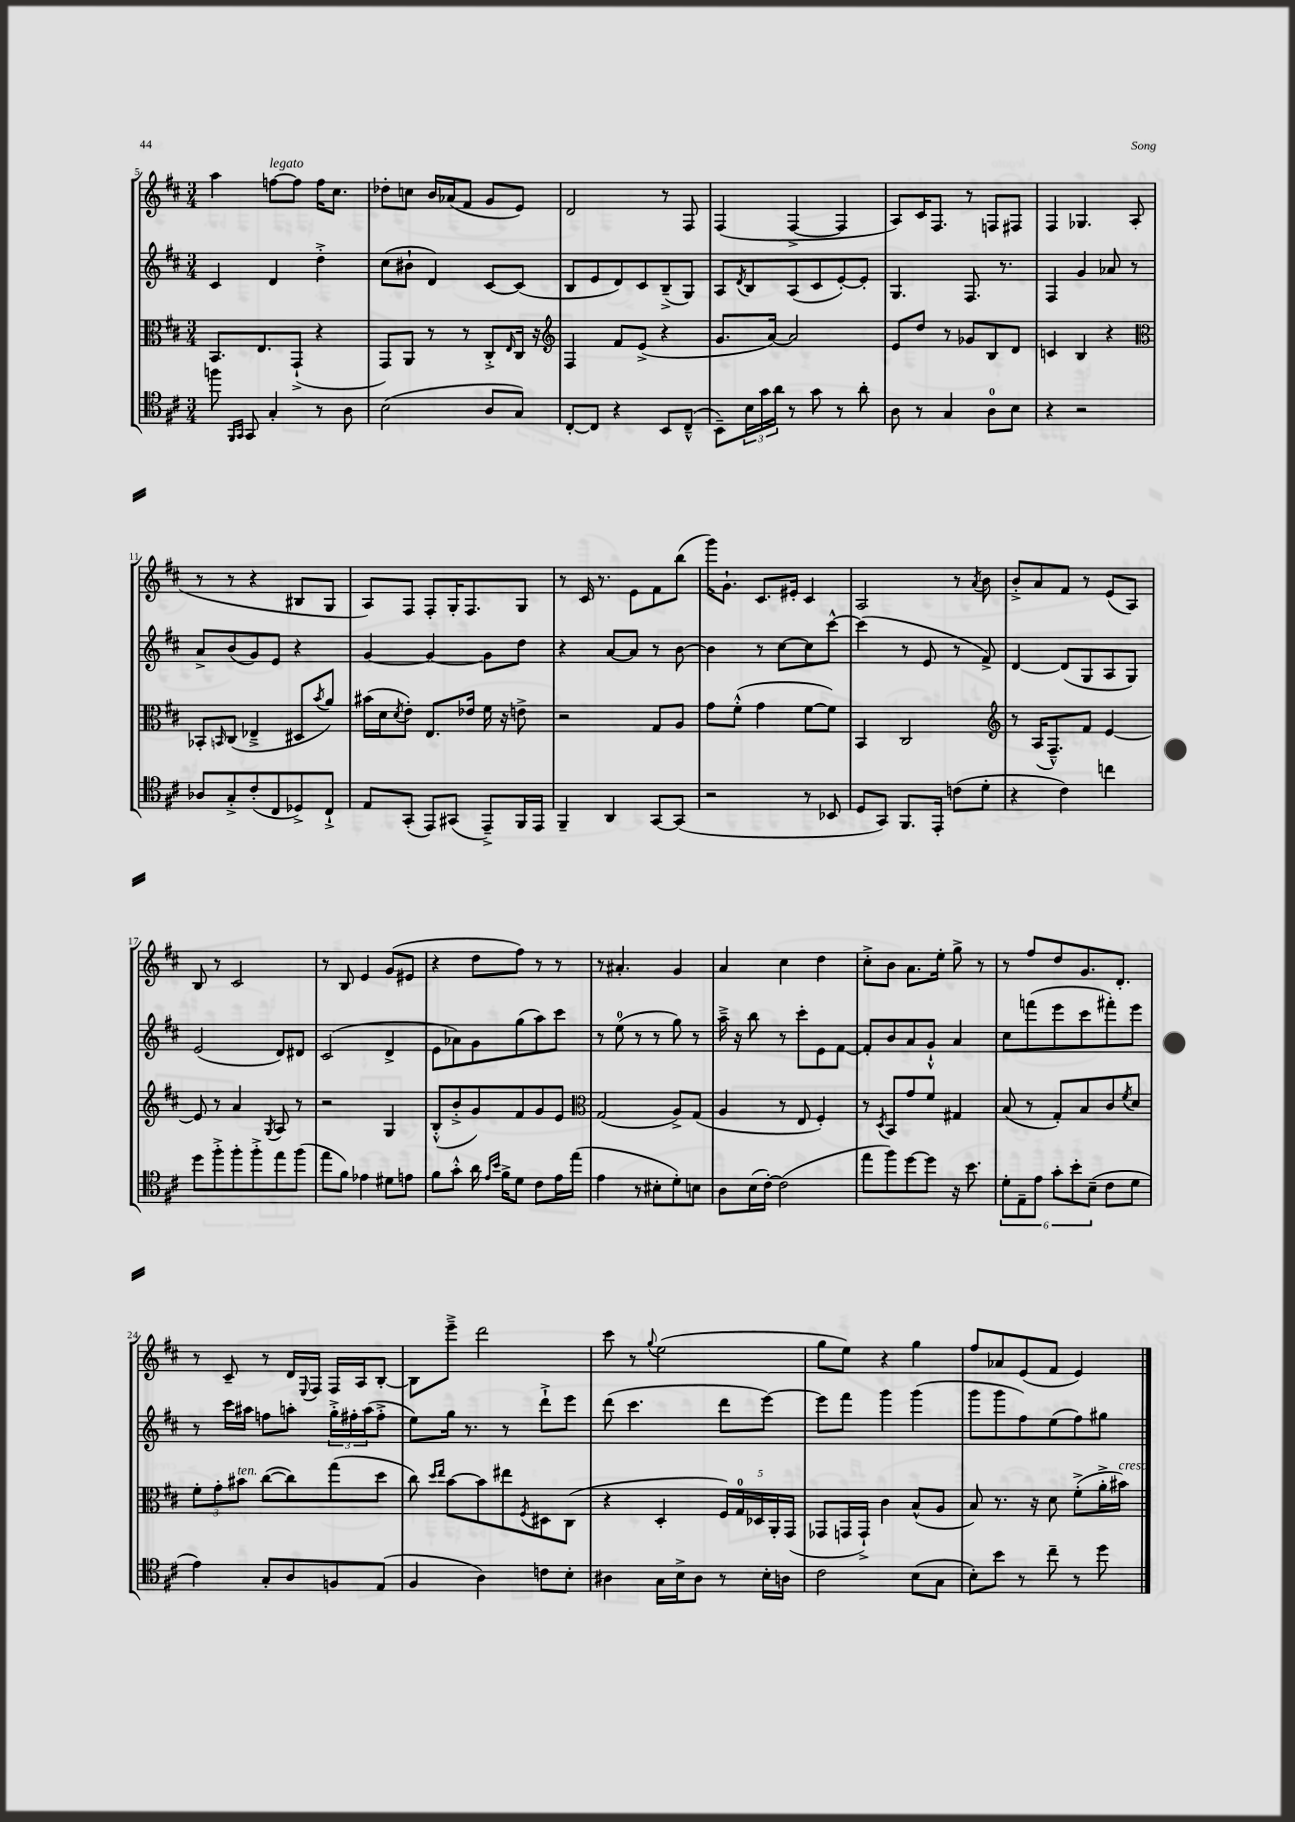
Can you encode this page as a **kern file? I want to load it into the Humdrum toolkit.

**kern	**kern	**kern	**kern
*staff4	*staff3	*staff2	*staff1
*clefC4	*clefC3	*clefG2	*clefG2
*k[f#c#]	*k[f#c#]	*k[f#c#]	*k[f#c#]
*M3/4	*M3/4	*M3/4	*M3/4
8ff	8.BB	4c#	4aa
16qqFF#	.	.	.
16qqGG	.	.	.
8GG	.	.	.
.	8.E	.	.
4G'	.	4d	[8ff
.	(8GG`^	.	8ff]
8r	4r	4dd'^	16ff
.	.	.	8.cc#
8A	.	.	.
=	=	=	=
(2B	8GG)	(8cc#	8dd-'
.	8AA	8b#`	8cc
.	8r	4d)	16b
.	.	.	(16a-
.	8r	.	8f#
8A	8C#'^	[8c#	8g
.	16qqE	.	.
8G)	16C#	(8c#]	8e)
.	16r	.	.
=	=	=	=
*	*clefG2	*	*
[8C#'	4F#	8B	2d
8C#]	.	8e	.
4r	8f#	8d)	.
.	(8e^	8c#	.
8BB	4r	(8B~^	8r
(8C#~^^	.	8G)	8F#
=	=	=	=
8BB~)	8.g	8A	(4F#
.	.	8qd	.
24B	.	8B	.
24g	.	.	.
.	[16a)	.	.
24a	.	.	.
8r	2a]	(8A	[4F#^
8g	.	8c#	.
8r	.	[8e')	4F#]
8a'	.	8e']	.
=	=	=	=
8A	8e	4.G	8A)
8r	8dd	.	16c#
.	.	.	8.F#
4G	8r	.	.
.	8g-	8.F#	8r
8A	8B	.	8F
.	.	8.r	.
8B	8d	.	8F#
=	=	=	=
4r	4c	4F#	4F#
2r	4B	4g	4.G-
.	4r	8a-	.
.	.	8r	(8A
=	=	=	=
*	*clefC3	*	*
8A-	8BB-'	8a^	8r
.	16qqBB	.	.
8G'^	(8C#	(8b	8r
(8c#'	4E-~^	8g)	4r
8C#	.	8e	.
8D-^)	8D#	4r	8B#
.	8qb	.	.
8C#`^	8a)	.	8G
=	=	=	=
8E	(16b#	[4g	8A)
.	16d	.	.
.	8qd	.	.
(8GG'	8e')	.	8F#
8EE)	8.E	4g_	8F#'
(8GG#	.	.	16G'
.	16e-	.	8.F#
8EE~^)	16f#	8g]	.
.	16r	.	.
16FF#	8e^	8dd	8G
16EE	.	.	.
=	=	=	=
4FF#~	2r	4r	8r
.	.	.	16c#
.	.	.	8.r
4AA	.	[8a	.
.	.	8a]	8e
[8GG	8G	8r	8f#
(8GG]	8A	[8b	(8bb
=	=	=	=
2r	8g	4b]	16ggg)
.	.	.	8.g`
.	(8f#'^^	.	.
.	4g	8r	8.c#
.	.	[8cc#	.
.	.	.	16e#'
8r	[8f#	8cc#]	4c#
8BB-	8f#])	[8ccc#^^	.
=	=	=	=
8D	4BB	(4ccc#]	2A
8GG)	.	.	.
8.FF#	2C#	8r	.
.	.	8e	.
16EE'	.	.	.
(8c	.	8r	8r
.	.	.	8qa
8d'	.	8f#^)	8b
=	=	=	=
*	*clefG2	*	*
4r	8r	[4d	8b'^
.	(16A	.	8a
.	8.F#~^^)	.	.
4c#)	.	(8d]	8f#
.	8f#	8G	8r
4cc	[4e	8A	(8e
.	.	8G)	8A)
=	=	=	=
8dd	8e]	(2e	8B
8ff#'^	8r	.	8r
8ff#'	4a	.	2c#
8ff#'^	.	.	.
.	8qG	.	.
8ee	8A	8d)	.
(8ff#	8r	8d#	.
=	=	=	=
8ee	2r	(2c#	8r
8f#)	.	.	8B
4e-	.	.	4e
8d#	4G	4d^	(8g
8e	.	.	8e#
=	=	=	=
8f#	(8B'^^	8e	4r
8g'^^	8b'^	8a-)	.
16a	8g)	8g	8dd
16qqe	.	.	.
16qqb	.	.	.
16f#^	.	.	.
8d	8f#	(8gg	8ff#)
8c#	8g	8aa)	8r
16e	8e	8ccc#	8r
(16ee	.	.	.
=	=	=	=
*	*clefC3	*	*
4e	(2G	8r	8r
.	.	(8ee	4.a#'
8r	.	8r	.
8B#'	.	8r	.
8d')	8A^)	8gg)	4g
8B	(8G	8r	.
=	=	=	=
8A	4A	16aa~^	4a
.	.	16r	.
(16B	.	8bb	.
[16c#')	.	.	.
(2c#]	8r	8r	4cc#
.	8E	8ccc#'	.
.	4F#')	8e	4dd
.	.	[8f#	.
=	=	=	=
8ee	8r	8f#']	8cc#'^
.	8qD	.	.
8ff#)	8BB	8b	8b
[8dd	8g	8a	8.a
8dd]	8f#	8g`^^	.
.	.	.	16ee'
16r	4G#	4a	8gg^
8.b	.	.	.
.	.	.	8r
=	=	=	=
12d'	(8B	8cc#	8r
12E~	.	.	.
.	8r	(8fff	8ff#
12e	.	.	.
12g'	8G')	8eee	8dd
12b'	.	.	.
.	8B	8ccc#	8.g
(12B~	.	.	.
8c#	8c#	8fff#')	.
.	.	.	8.d'
.	8qf#	.	.
8d	8d	8eee	.
=	=	=	=
4e)	12f#'	8r	8r
.	12g'	.	.
.	.	16ccc#	8c#~
.	12b#	.	.
.	.	16aa#	.
8G'	([8cc#	8ff	8r
8A	8cc#])	8aa'	16d
.	.	.	8qqE
.	.	.	16F#
8F	(8gg	24gg'^	16F#
.	.	24ff#'	.
.	.	.	16A
.	.	(24aa	.
(8E	8dd	8ff#'^	[8B'
=	=	=	=
4F#	8cc#)	8ee)	8B]
.	16qqdd	.	.
.	16qqee	.	.
.	[8b	16gg	8eee~^
.	.	8.r	.
4A)	8b]	.	2ddd
.	8ee#	8r	.
.	8qF#	.	.
8c	8D#	8ddd`^	.
8B'	(8C#	8eee	.
=	=	=	=
4A#	4r	(8ddd	8ccc#
.	.	4.ccc#	8r
.	.	.	8qqgg
16G	4D'	.	(2ee
16B^	.	.	.
8A#	.	.	.
8r	20F#)	8ddd	.
.	20G	.	.
.	20D-	.	.
16B'	.	[8eee)	.
.	20AA'	.	.
16A	.	.	.
.	(20GG	.	.
=	=	=	=
2c#	8GG-	8eee]	8gg
.	16GG	8fff#	8ee)
.	16GG`^)	.	.
.	4c#	4ggg	4r
(8B	(8B^^	(4ggg	4gg
8G	8A	.	.
=	=	=	=
8B')	8B)	8ggg	8ff#
8b	8.r	8ggg	8a-
8r	.	8ff#)	(8e
.	16r	.	.
8cc#~	8d	(8ee	8f#
8r	(8f#'^	8ff#)	4e)
8dd	16a'^	8gg#	.
.	16b#)	.	.
==	==	==	==
*-	*-	*-	*-
